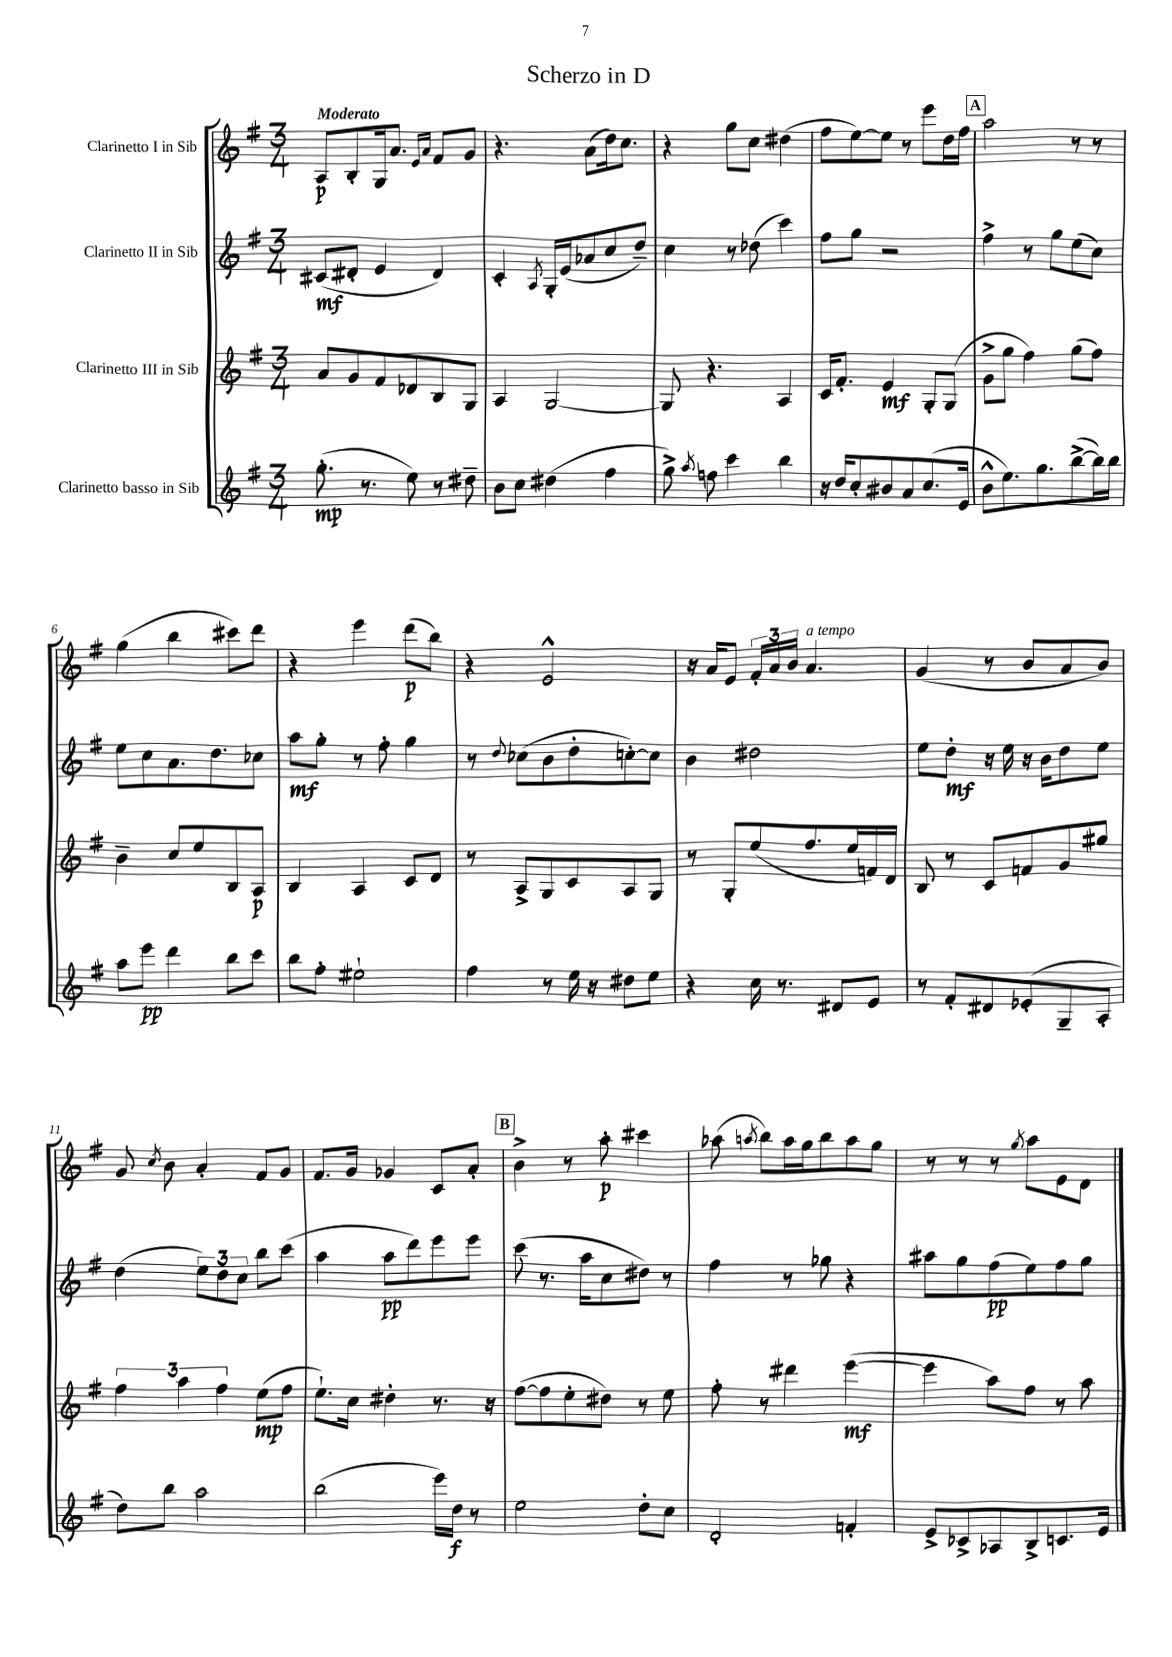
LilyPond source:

\header { title = "Scherzo in D" }
<<
\new StaffGroup <<
\new Staff = "s0" \with { instrumentName = "Clarinetto I in Sib" } {
    \clef treble \key g \major \numericTimeSignature \time 3/4 \tempo "Moderato"
    \autoBeamOff a8[\p b8-. g16 a'8.] \grace { e'16[ a'16] } fis'8[ g'8] |
    r4. a'8[( d''16) c''8.] |
    r4 g''8[ c''8] dis''4( |
    fis''8[ e''8~) e''8] r8 e'''8[ d''16 fis''16] |
    \mark \markup { \box "A" } a''2 r8 r8 |
    g''4( b''4 cis'''8[) d'''8] |
    r4 e'''4 d'''8[\p( b''8]) |
    r4 e'2-^ |
    r16 a'16[ e'8] \tuplet 3/2 { fis'16[-. a'16 b'16] } a'4.^\markup { \italic "a tempo" } |
    g'4( r8 b'8[ a'8 b'8]) |
    g'8 \acciaccatura { c''8 } b'8 a'4-. fis'8[ g'8] |
    fis'8.[ g'16] ges'4 c'8[ a'8]-. |
    \mark \markup { \box "B" } b'4-> r8 a''8-.\p cis'''4 |
    aes''8( \acciaccatura { a''8 } b''8[) a''16 g''16 b''8 a''8 g''8] |
    r8 r8 r8 \acciaccatura { g''8 } a''8[ e'8 d'8] \bar "|." |
}
\new Staff = "s1" \with { instrumentName = "Clarinetto II in Sib" } {
    \clef treble \key g \major \numericTimeSignature \time 3/4
    \autoBeamOff cis'8[\mf( dis'8]-. e'4 dis'4) |
    c'4-. \acciaccatura { a8 } g16[-. e'16( aes'8 c''8 d''8]--) |
    c''4 r8 des''8( c'''4) |
    fis''8[ g''8] r2 |
    \mark \markup { \box "A" } fis''4-> r8 g''8[ e''8( c''8]) |
    e''8[ c''8 a'8. d''8. ces''8] |
    a''8[\mf g''8]-. r8 fis''8-. g''4 |
    r8 \appoggiatura { d''8 } ces''8[( b'8 d''8-. c''8~-.) c''8] |
    b'4 dis''2 |
    e''8[ d''8]-.\mf r16 e''16 r16 b'16[ d''8 e''8] |
    d''4( \tuplet 3/2 { e''8[) d''8 c''8] } b''8[ c'''8]( |
    a''4 a''8[\pp d'''8) e'''8 e'''8] |
    \mark \markup { \box "B" } c'''8( r8. a''16[ c''8 dis''8]) r8 |
    fis''4 r8 ges''8 r4 |
    ais''8[ g''8 fis''8\pp( e''8) fis''8 g''8] \bar "|." |
}
\new Staff = "s2" \with { instrumentName = "Clarinetto III in Sib" } {
    \clef treble \key g \major \numericTimeSignature \time 3/4
    \autoBeamOff a'8[ g'8 fis'8 des'8 b8 g8] |
    a4 g2~ |
    g8 r4. a4 |
    c'16[ fis'8.]-. e'4\mf g8[-. g8]( |
    \mark \markup { \box "A" } g'8[-> g''8] fis''4) g''8[( fis''8]) |
    b'4-- c''8[ e''8 b8 a8]\p |
    b4 a4 c'8[ d'8] |
    r8 a8[-> g8 c'8 a8 g8] |
    r8 g8[-. e''8( fis''8. e''16 f'16) d'16] |
    b8 r8 c'8[ f'8 g'8 gis''8] |
    \tuplet 3/2 { fis''4 a''4 fis''4 } e''8[\mp( fis''8] |
    e''8.[-!) c''16] dis''4-. r8. r16 |
    \mark \markup { \box "B" } fis''8[~( fis''8 e''8-. dis''8]) r8 e''8 |
    fis''8-. r8 dis'''4 e'''4~\mf( |
    e'''4 a''8[) fis''8] r8 a''8 \bar "|." |
}
\new Staff = "s3" \with { instrumentName = "Clarinetto basso in Sib" } {
    \clef treble \key g \major \numericTimeSignature \time 3/4
    \autoBeamOff g''8.-.\mp( r8. e''8) r8 dis''8-- |
    b'8[ c''8] dis''4( fis''4 |
    g''8->) \acciaccatura { a''8 } f''8 c'''4 b''4 |
    r16 d''16[ c''8-. bis'8 a'8 c''8.( e'16] |
    \mark \markup { \box "A" } b'8[-^ e''8.) g''8. b''8~->( b''16) b''16] |
    a''8[ e'''8]\pp d'''4 b''8[ c'''8] |
    b''8[ fis''8]-. eis''2-! |
    fis''4 r8 e''16 r16 dis''8[ e''8] |
    r4 c''16 r8. dis'8[ e'8] |
    r8 fis'8[-. dis'8 ees'8-.( g8-- a8]-. |
    d''8[) b''8] a''2 |
    b''2( e'''16[) d''16]\f r8 |
    \mark \markup { \box "B" } e''2 d''8[-. c''8] |
    d'2-. f'4-. |
    e'8[-> ces'8-> aes8 b8-> c'8. e'16] \bar "|." |
}
>>
>>
